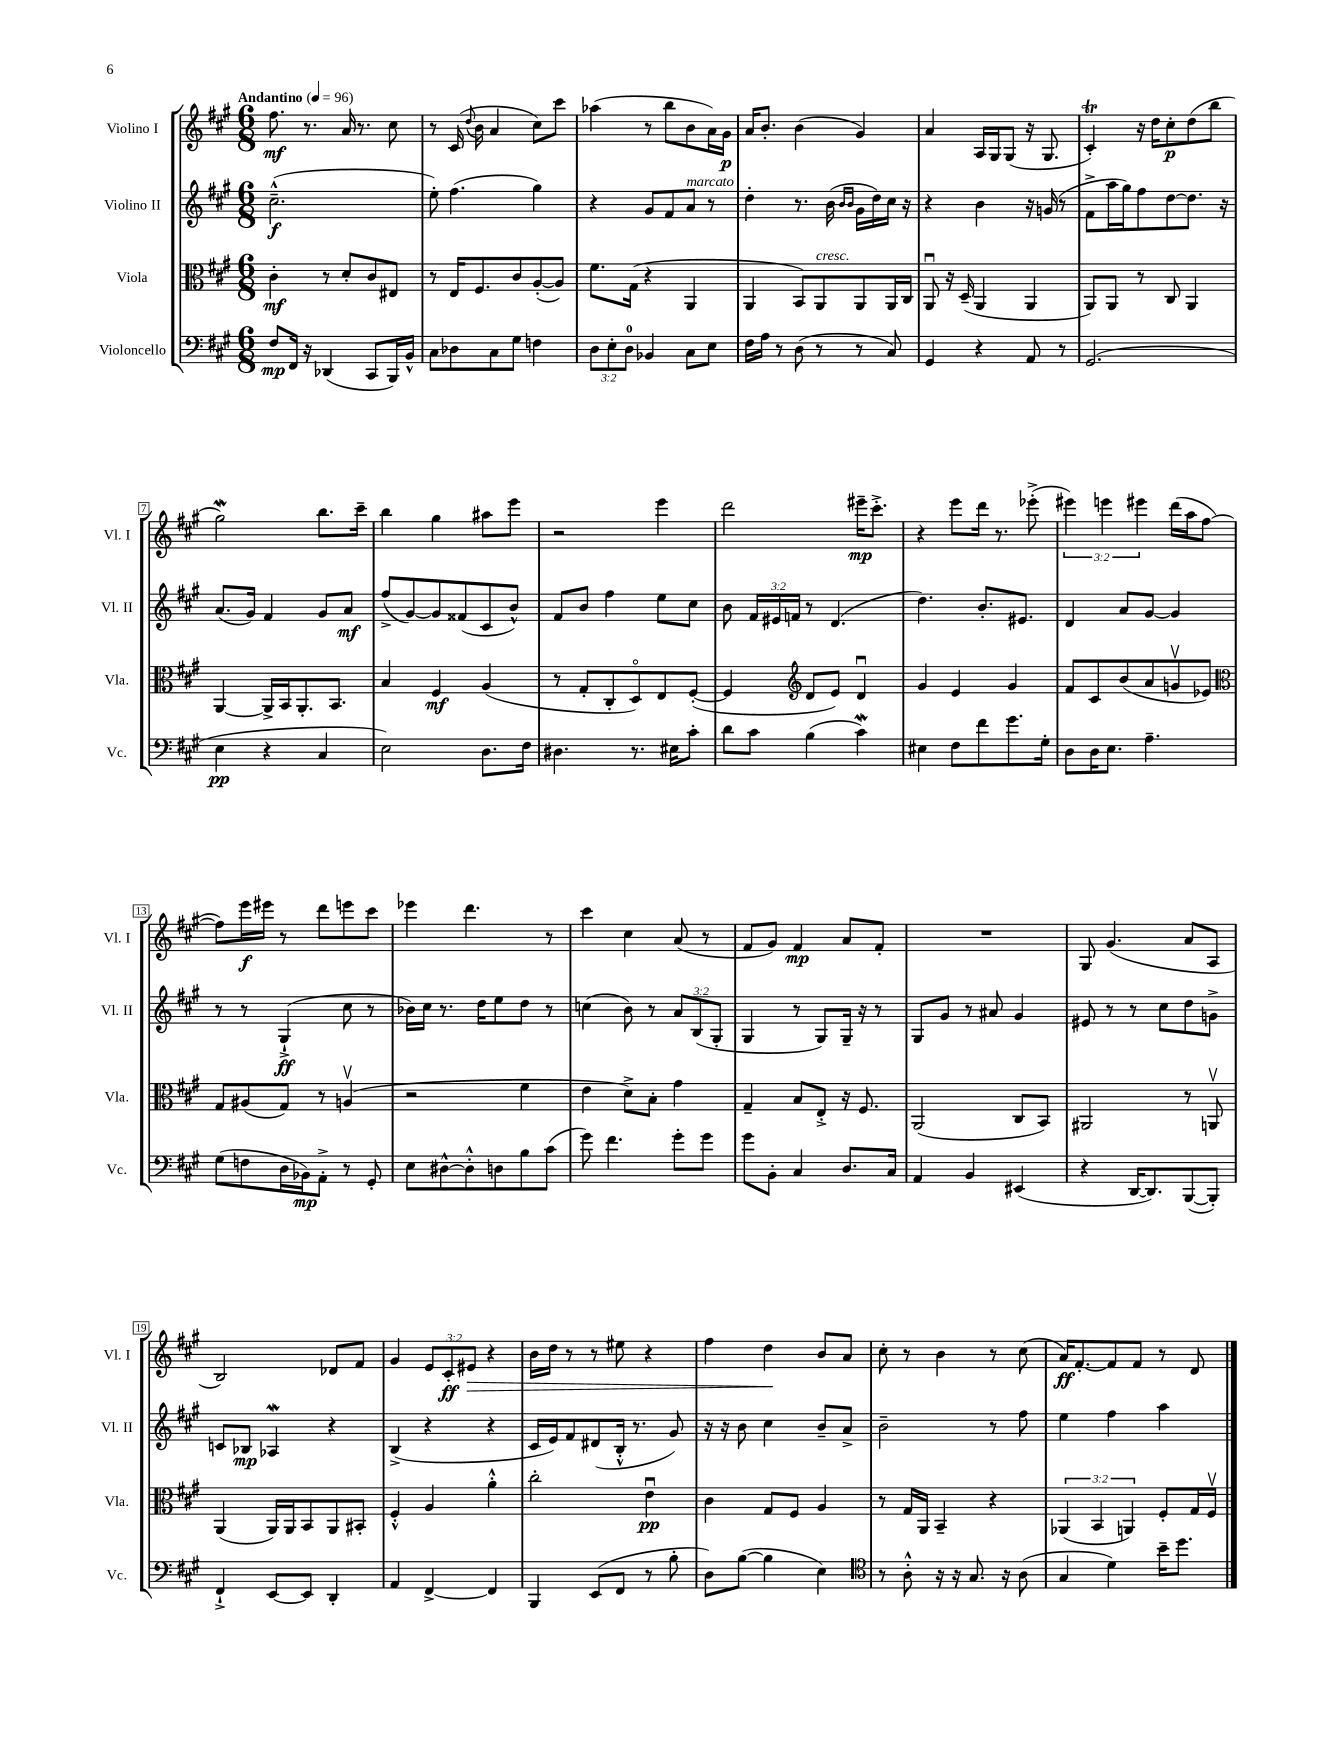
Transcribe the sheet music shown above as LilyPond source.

<<
\new StaffGroup <<
\new Staff = "s0" \with { instrumentName = "Violino I" shortInstrumentName = "Vl. I" } {
    \clef treble \key a \major \numericTimeSignature \time 6/8 \override Staff.TupletNumber.text = #tuplet-number::calc-fraction-text \tempo "Andantino" 4 = 96
    \autoBeamOff fis''8.\mf r8. a'16 r8. cis''8 |
    r8 cis'16( \appoggiatura { d''8 } b'16 a'4 cis''8[) cis'''8] |
    aes''4( r8 b''8[ b'8 a'16) gis'16]\p |
    a'16[ b'8.]-. b'4( gis'4) |
    a'4 a16[ gis16 gis8]( r16 gis8. |
    cis'4-.\trill) r16 d''16[ cis''8-.\p d''8( b''8] |
    gis''2\mordent) b''8.[ cis'''16]-- |
    b''4 gis''4 ais''8[ e'''8] |
    r2 e'''4 |
    d'''2 eis'''16[--\mp cis'''8.]-.-> |
    r4 e'''8[ d'''16] r8. ees'''8-.->( |
    \tuplet 3/2 { eis'''4) e'''4 eis'''4 } d'''16[( a''16 fis''8]~ |
    fis''8[) e'''16\f eis'''16] r8 d'''8[ e'''8 cis'''8] |
    ees'''4 d'''4. r8 |
    cis'''4 cis''4 a'8( r8 |
    fis'8[ gis'8]) fis'4\mp a'8[ fis'8]-. |
    R2. |
    gis8 gis'4.( a'8[ a8] |
    b2) des'8[ fis'8] |
    gis'4 \tuplet 3/2 { e'8[ cis'8-.\ff eis'8]\> } r4 |
    b'16[ d''16] r8 r8 eis''8 r4 |
    fis''4 d''4\! b'8[ a'8] |
    cis''8-. r8 b'4 r8 cis''8( |
    a'16[\ff) fis'8.~-. fis'8 fis'8] r8 d'8 \bar "|." |
}
\new Staff = "s1" \with { instrumentName = "Violino II" shortInstrumentName = "Vl. II" } {
    \clef treble \key a \major \numericTimeSignature \time 6/8 \override Staff.TupletNumber.text = #tuplet-number::calc-fraction-text
    \autoBeamOff cis''2.---^\f( |
    e''8-.) fis''4.( gis''4) |
    r4 gis'8[ fis'8 a'8]^\markup { \italic "marcato" } r8 |
    d''4-. r8. b'16( \grace { b'16[ b'16] } gis'16[ d''16) cis''16] r16 |
    r4 b'4 r16 g'16( r8 |
    fis'8[-> a''16 gis''16) fis''8 d''8~ d''8.] r16 |
    a'8.[( gis'16]) fis'4 gis'8[ a'8]\mf |
    fis''8[->( gis'8~) gis'8 fisis'8( cis'8 b'8]-^) |
    fis'8[ b'8] fis''4 e''8[ cis''8] |
    b'8 \tuplet 3/2 { fis'16[ eis'16 f'16] } r8 d'4.( |
    d''4.) b'8.[-. eis'8.] |
    d'4 a'8[ gis'8]~ gis'4 |
    r8 r8 gis4-!->\ff( cis''8 r8 |
    bes'16[) cis''16] r8. d''16[ e''8 d''8] r8 |
    c''4( b'8) r8 \tuplet 3/2 { a'8[ b8( gis8]-. } |
    gis4 r8 gis8[) gis16]-- r16 r8 |
    gis8[ gis'8] r8 ais'8 gis'4 |
    eis'8 r8 r8 cis''8[ d''8 g'8]-> |
    c'8[ bes8]\mp aes4\mordent r4 |
    b4->( r4 r4 |
    cis'16[ e'16) fis'8 dis'8( b16]-.-^ r8. gis'8) |
    r16 r16 b'8 cis''4 b'8[-- a'8]-> |
    b'2-- r8 fis''8 |
    e''4 fis''4 a''4 \bar "|." |
}
\new Staff = "s2" \with { instrumentName = "Viola" shortInstrumentName = "Vla." } {
    \clef alto \key a \major \numericTimeSignature \time 6/8 \override Staff.TupletNumber.text = #tuplet-number::calc-fraction-text
    \autoBeamOff cis'4-.\mf r8 d'8[-. cis'8 eis8] |
    r8 e16[ fis8. cis'8 a8~-.( a8]) |
    fis'8.[ gis16]( r4 a,4 |
    a,4 b,8[) a,8^\markup { \italic "cresc." } a,8 a,16 cis16] |
    a,8\downbow r16 d16--( a,4 a,4 |
    a,8[) a,8] r8 cis8 a,4 |
    a,4~ a,16[-> b,16 a,8.-. b,8.] |
    b4 fis4\mf a4( |
    r8 gis8[-. cis8-. d8\flageolet) e8 fis8]~-.( |
    fis4 \clef treble d'8[ e'8]) d'4\downbow |
    gis'4 e'4 gis'4 |
    fis'8[ cis'8 b'8( a'8 g'8\upbow ees'8]) |
    \clef alto gis8[ ais8( gis8]) r8 a4\upbow( |
    r2 fis'4 |
    e'4 d'8[->) b8]-. gis'4 |
    gis4-- b8[ e8]-.-> r16 fis8. |
    a,2( cis8[ b,8]) |
    ais,2 r8 a,8\upbow |
    a,4( a,16[) a,16 b,8 a,8 bis,8]-. |
    fis4-.-^ a4 a'4-.-^ |
    cis''2-. e'4\downbow\pp |
    cis'4 gis8[ fis8] a4 |
    r8 gis16[ a,16] b,4-- r4 |
    \tuplet 3/2 { aes,4( b,4 a,4) } fis8[-. gis16 fis16]\upbow \bar "|." |
}
\new Staff = "s3" \with { instrumentName = "Violoncello" shortInstrumentName = "Vc." } {
    \clef bass \key a \major \numericTimeSignature \time 6/8 \override Staff.TupletNumber.text = #tuplet-number::calc-fraction-text
    \autoBeamOff fis8[\mp fis,16] r16 des,4( cis,8[ b,,16) b,16]-^ |
    cis8[ des8 cis8 gis8] f4 |
    \tuplet 3/2 { d8[ e8-. d8]-0 } bes,4 cis8[ e8] |
    fis16[ a16] r8 d8( r8 r8 cis8) |
    gis,4 r4 a,8 r8 |
    gis,2.( |
    e4\pp r4 cis4 |
    e2) d8.[ fis16] |
    dis4. r8. eis16[ cis'8]-. |
    d'8[ cis'8] b4( cis'4\mordent) |
    eis4 fis8[ fis'8 gis'8. gis16]-. |
    d8[ d16 e8.] a4.-- |
    gis8[( f8 d16 bes,16\mp) a,8]-.-> r8 gis,8-. |
    e8[ dis8~-^ dis8-.-^ d8 b8 cis'8]( |
    gis'8) fis'4. gis'8[-. gis'8] |
    gis'8[ b,8]-. cis4 d8.[ cis16] |
    a,4 b,4 eis,4( |
    r4 d,16[~ d,8.) b,,8~( b,,8]-.) |
    fis,4-!-> e,8[~ e,8] d,4-. |
    a,4 fis,4~-> fis,4 |
    b,,4 e,8[( fis,8] r8 b8-. |
    d8[) b8]~( b4 e4) |
    \clef tenor r8 a8-.-^ r16 r16 gis8. r16 a8( |
    gis4 d'4) b'16[-- d''8.] \bar "|." |
}
>>
>>
\layout { \context { \Score \override BarNumber.stencil = #(make-stencil-boxer 0.1 0.3 ly:text-interface::print) } }
